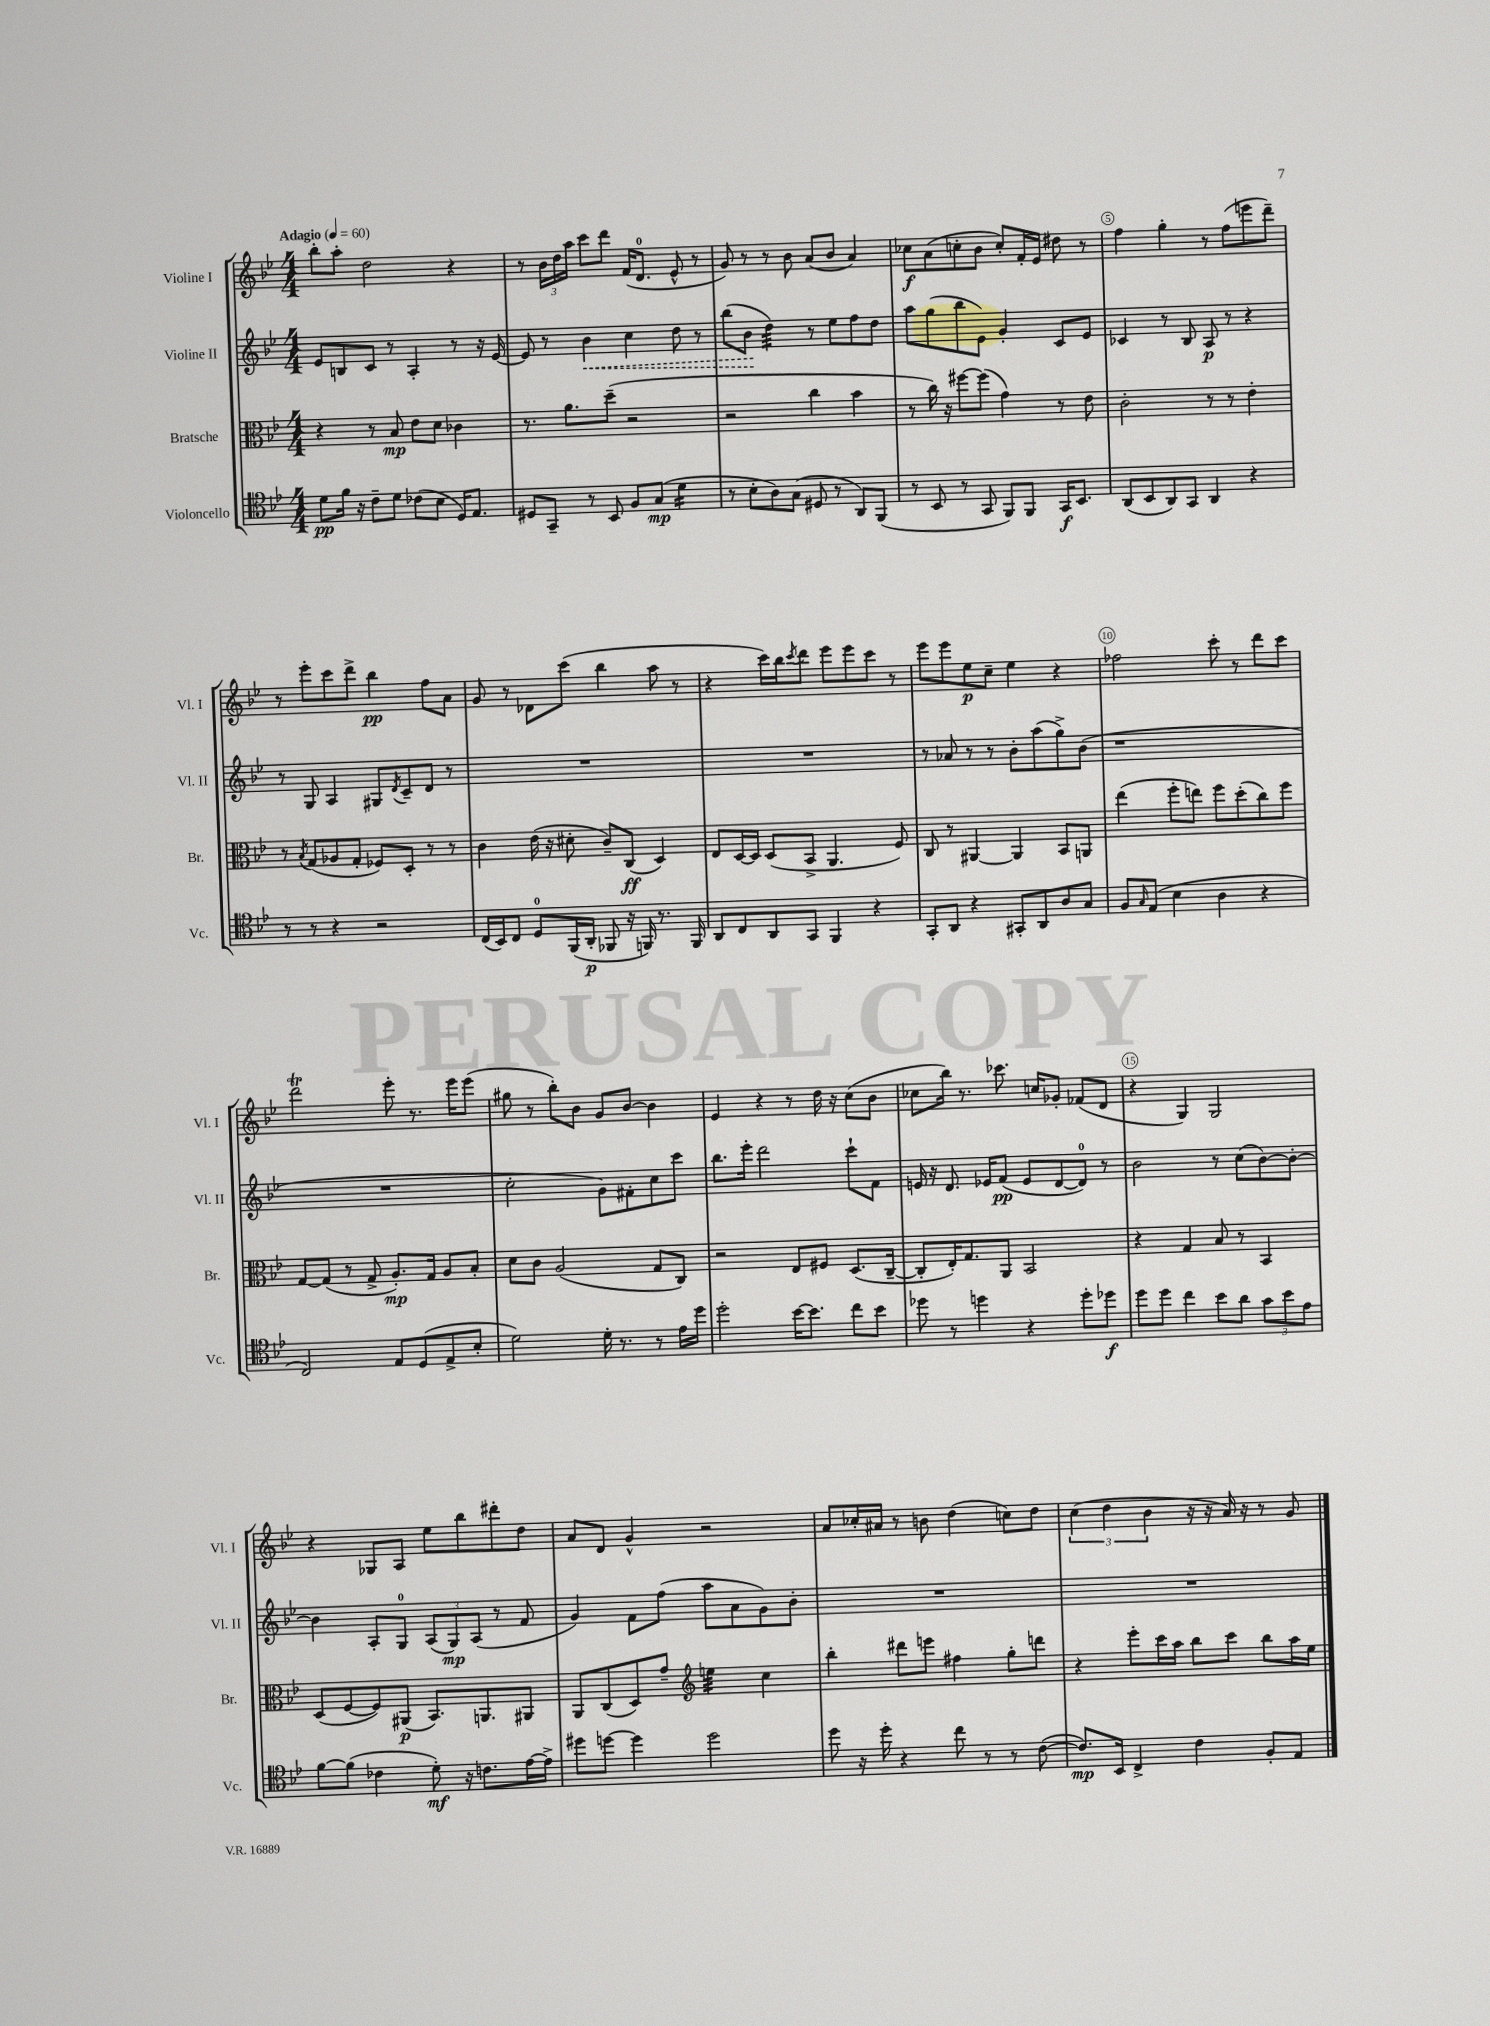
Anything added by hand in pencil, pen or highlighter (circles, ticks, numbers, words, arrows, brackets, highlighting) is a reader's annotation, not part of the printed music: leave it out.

**kern	**kern	**kern	**kern
*staff4	*staff3	*staff2	*staff1
*clefC4	*clefC3	*clefG2	*clefG2
*k[b-e-]	*k[b-e-]	*k[b-e-]	*k[b-e-]
*M4/4	*M4/4	*M4/4	*M4/4
*MM60	*MM60	*MM60	*MM60
8d	4r	8e-	8bb-'
16f	.	8B	8aa'
16r	.	.	.
8c~	8r	8c	2dd
8d	8B-	8r	.
(8c-	8e-	4A'	.
8B-	8d	.	.
16D)	4c-	8r	4r
8.E-	.	.	.
.	.	16r	.
.	.	[16e-	.
=	=	=	=
8D#	8.r	8e-]	8r
8GG~	.	8r	24b-
.	.	.	24dd
.	8.a	.	.
.	.	.	24aa
8r	.	4b-	8ccc
8BB-	(8dd~	.	8ddd
8F	2r	4cc	(16f
.	.	.	8.d
(8G	.	.	.
4d	.	8dd	8e-^^
.	.	8r	8r
=	=	=	=
8r	2r	(8bb-	8g)
8B-'	.	8b-	8r
8A)	.	4dd)	8r
(8G	.	.	8b-
8D#	4cc	8r	(8a
8r	.	8ee-	8b-
8AA)	4b-	8ff	4a)
(8FF	.	8dd	.
=	=	=	=
8r	8r	8aa	8cc-
8BB-	16cc)	(8gg	(8a
.	16r	.	.
8r	[8ff#	8bb-	8cc'
8GG	(8ff#]	8e-)	8b-
8FF)	4g)	4g'	8cc')
8FF	.	.	16f'
.	.	.	16e-
16GG	8r	8c	8dd#
8.BB-	.	.	.
.	8e-	8e-	8r
=	=	=	=
(8AA	2c'	4c-	4ff
8BB-	.	.	.
8AA)	.	8r	4gg'
8GG	.	8B-	.
4AA	8r	8A	8r
.	8r	8r	(8ff
4r	4e-'	4r	8eee
.	.	.	8ddd~)
=	=	=	=
8r	8r	8r	8r
.	8qB-	.	.
8r	(8G	8G	8eee-'
4r	8A-	4A	8ccc
.	8G'	.	8ddd^
2r	8F-)	8G#	4bb-
.	.	8qd	.
.	8D'	8c~	.
.	8r	8d	8ff
.	8r	8r	8a
=	=	=	=
(16C	4c	1r	8g
16BB-)	.	.	.
8C	.	.	8r
8D	(16e-	.	8d-
.	16r	.	.
(16FF	8d#'	.	(8ccc
16AA'	.	.	.
8FF-	8c~)	.	4bb-
16r	(8C	.	.
16FF)	.	.	.
8.r	4D)	.	8aa
.	.	.	8r
16FF	.	.	.
=	=	=	=
8AA	8E-	1r	4r
8C	[16D	.	.
.	16D]	.	.
8AA	(8D	.	16ccc)
.	.	.	16bb-
.	.	.	8qccc
8GG	8BB-^	.	8ddd
4FF	4.AA	.	8eee-
.	.	.	8eee-
4r	.	.	8ccc
.	8F)	.	8r
=	=	=	=
8GG'	8C	8r	8eee-
8AA	8r	8a-	8eee-
4r	[4AA#	8r	8ee-
.	.	8r	8cc~
8GG#'	4AA#]	8b-'	4ee-
8AA	.	(8aa	.
8A	8BB-	8gg^)	4r
8G	8AA	(8b-	.
=	=	=	=
8F	(4ee-	1r	2ff-
16qqG	.	.	.
(8E-	.	.	.
4B-	8ff'	.	.
.	8ee)	.	.
4A	8ff	.	8ccc'
.	(8dd'	.	8r
4r	8cc)	.	8ddd
.	8ff	.	8ccc
=	=	=	=
2C)	[8G	1r	2ddd
.	(8G]	.	.
.	8r	.	.
.	8G^	.	.
8E-	8.A')	.	8eee-'
(8D	.	.	8.r
.	16G	.	.
8E-^	8A	.	.
.	.	.	16eee-
8B-'	8B-'	.	(8eee-
=	=	=	=
2d)	8d	2cc'	8gg#
.	8c	.	8r
.	(2A	.	8bb-')
.	.	.	8b-
16d'	.	8g)	8g
8.r	.	.	.
.	.	8f#'	[8b-
8r	8G	8cc	4b-]
16e-	8C)	8ccc	.
16dd	.	.	.
=	=	=	=
2dd'	2r	8.bb-	4e-
.	.	16eee-'	.
.	.	2ddd	4r
[16b-	8E-	.	8r
8.b-]	.	.	.
.	8F#	.	16dd
.	.	.	16r
8cc	(8.D	8ccc`	(8cc
8b-	.	8f	8b-
.	[16C~	.	.
=	=	=	=
8dd-	8C']	16e	8cc-
.	.	16r	.
8r	16E-')	8.d	16bb-)
.	8.G	.	8.r
4dd	.	.	.
.	.	16e-	.
.	8AA	(8f	8.ccc-
4r	2BB-	8e-	.
.	.	.	16cc
.	.	[8d	8g-'
8dd'	.	8d])	(8f-
8dd-	.	8r	8d
=	=	=	=
8dd	4r	2b-	4r
8dd	.	.	.
4cc	4G	.	4G)
8b-	8B-	8r	2G
8a	8r	(8cc	.
12g	4BB-	[8b-)	.
12b-	.	.	.
.	.	8b-'_	.
12e-	.	.	.
=	=	=	=
[8f	(8D	4b-]	4r
(8f]	[8F	.	.
4c-	8F])	8A'	8G-
.	(8AA#	8G	8A
8d')	8.BB-)	(12A	8ee-
.	.	12G)	.
16r	.	.	8bb-
.	.	(12A	.
8.c	8.AA	.	.
.	.	8r	8ddd#'
[16e-	8AA#	8f	8dd
16e-^]	.	.	.
=	=	=	=
8dd#	8AA	4g)	8a
[8dd	(8C	.	8d
4dd]	8D)	8f	4g^^
.	8g~	(8ff	.
*	*clefG2	*	*
2dd	4ee	8aa	2r
.	.	8a	.
.	4cc	8g)	.
.	.	8b-'	.
=	=	=	=
8dd	4bb-'	1r	8a
16r	.	.	16cc-'
16dd'	.	.	16a#
4r	8ddd#	.	8r
.	8eee	.	8b
8cc	4ff#	.	(4dd
8r	.	.	.
8r	8gg'	.	8cc)
([8c	8ddd	.	8dd
=	=	=	=
8.c])	4r	1r	(6cc
.	.	.	6dd
16BB-	.	.	.
4C^	8eee-'	.	.
.	.	.	6b-
.	16ccc	.	.
.	16aa	.	.
4c	8bb-	.	16r
.	.	.	16r
.	8ccc	.	16a)
.	.	.	16r
8F'	8bb-	.	8r
8E-	16aa	.	8g
.	16ee-	.	.
==	==	==	==
*-	*-	*-	*-
